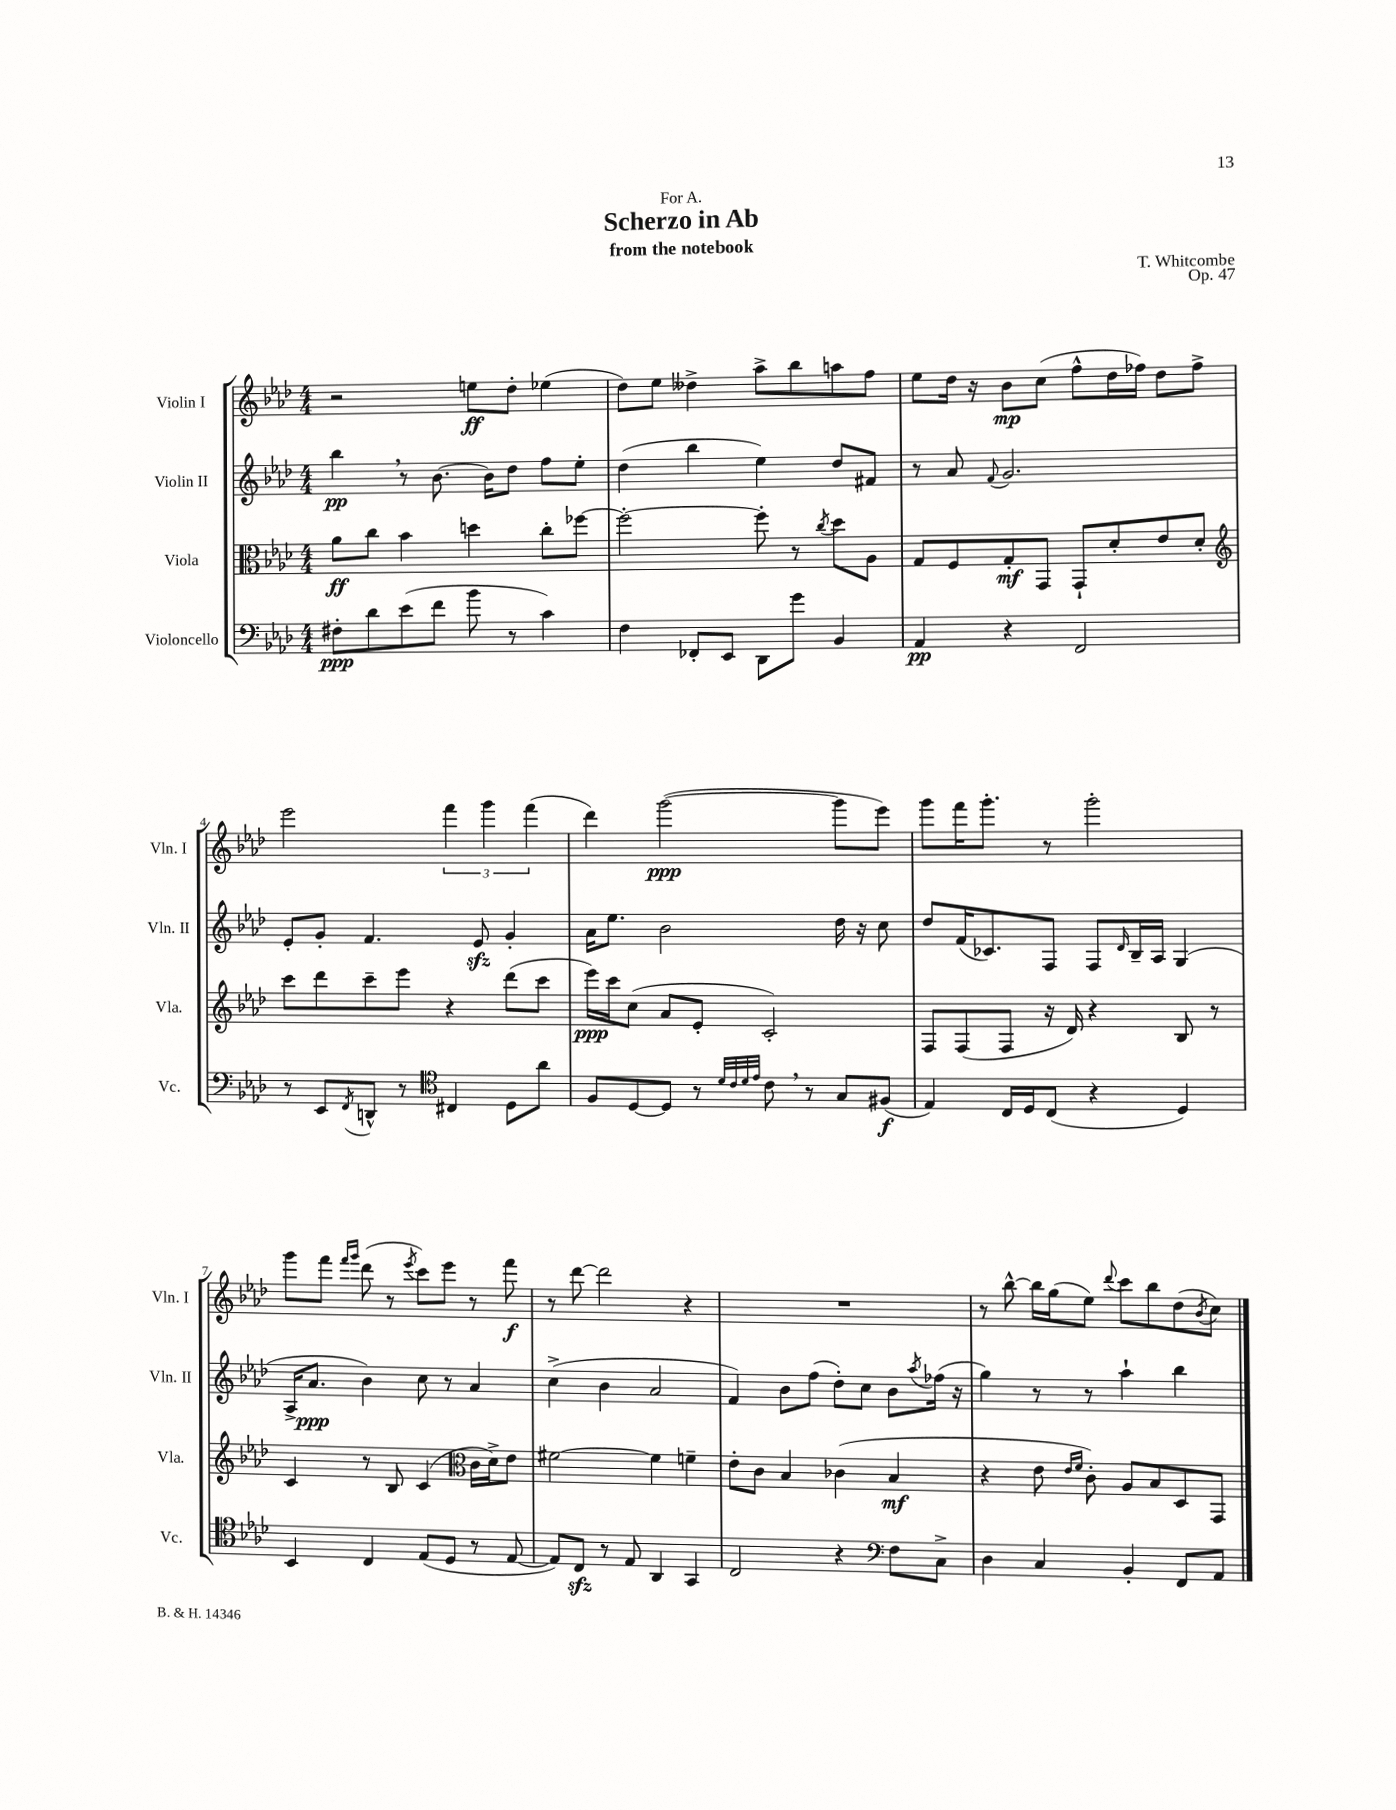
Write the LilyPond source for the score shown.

\header { title = "Scherzo in Ab" composer = "T. Whitcombe" subtitle = "from the notebook" dedication = "For A." opus = "Op. 47" }
<<
\new StaffGroup <<
\new Staff = "s0" \with { instrumentName = "Violin I" shortInstrumentName = "Vln. I" } {
    \clef treble \key aes \major \numericTimeSignature \time 4/4
    r2 e''8\ff des''8-. ees''4( |
    des''8) ees''8 deses''4-> aes''8-> bes''8 a''8 f''8 |
    ees''8 des''16 r16 bes'8\mp c''8( f''8-^ des''16 fes''16) des''8 fes''8-> |
    ees'''2 \tuplet 3/2 { f'''4 g'''4 f'''4( } |
    des'''4) g'''2~\ppp( g'''8 ees'''8) |
    g'''8 f'''16 g'''8.-. r8 g'''2-. |
    g'''8 f'''8 \grace { f'''16 g'''16 } des'''8( r8 \acciaccatura { ees'''8 } c'''8) ees'''8 r8 f'''8\f |
    r8 des'''8~ des'''2 r4 |
    R1 |
    r8 bes''8~-^ bes''16 g''16( ees''8) \appoggiatura { des'''8 } c'''8 bes''8 des''8( \acciaccatura { bes'8 } c''8) \bar "|." |
}
\new Staff = "s1" \with { instrumentName = "Violin II" shortInstrumentName = "Vln. II" } {
    \clef treble \key aes \major \numericTimeSignature \time 4/4
    bes''4\pp \breathe r8 bes'8.~ bes'16 des''8 f''8 ees''8-. |
    des''4( bes''4 ees''4) des''8 fis'8 |
    r8 aes'8 \appoggiatura { f'8 } g'2. |
    ees'8-. g'8-. f'4. ees'8\sfz g'4-. |
    aes'16 ees''8. bes'2 des''16 r16 c''8 |
    des''8 f'16( ces'8.) f8 f8 \grace { des'16 } bes16-- aes16 g4( |
    aes16-> aes'8.\ppp bes'4) c''8 r8 aes'4 |
    c''4->( bes'4 aes'2 |
    f'4) bes'8 f''8( des''8-.) c''8 bes'8 \acciaccatura { aes''8 } fes''16( r16 |
    g''4) r8 r8 aes''4-! bes''4 \bar "|." |
}
\new Staff = "s2" \with { instrumentName = "Viola" shortInstrumentName = "Vla." } {
    \clef alto \key aes \major \numericTimeSignature \time 4/4
    aes'8\ff c''8 bes'4 d''4 c''8-. fes''8~ |
    fes''2~-. fes''8-. r8 \acciaccatura { c''8 } des''8 aes8 |
    g8 f8 g8-.\mf g,8 g,8-! des'8-. ees'8 des'8-. |
    \clef treble c'''8 des'''8 c'''8-- ees'''8 r4 des'''8( c'''8 |
    ees'''16\ppp) c'''16 c''8( aes'8 ees'8-. c'2-.) |
    f8 f8( f8 r16 des'16) r4 bes8 r8 |
    c'4 r8 bes8 c'4( \clef alto c'16 des'16->) ees'8 |
    fis'2~ fis'4 f'4-- |
    ees'8-. c'8 bes4 ces'4( bes4\mf |
    r4 ees'8 \grace { ees'16 f'16 } c'8-.) aes8 bes8 des8 g,8 \bar "|." |
}
\new Staff = "s3" \with { instrumentName = "Violoncello" shortInstrumentName = "Vc." } {
    \clef bass \key aes \major \numericTimeSignature \time 4/4
    fis8-.\ppp des'8 ees'8( f'8 bes'8 r8 c'4) |
    f4 fes,8-. ees,8 des,8 g'8 bes,4 |
    aes,4\pp r4 f,2 |
    r8 ees,8 \acciaccatura { f,8 } d,8-^ r8 \clef tenor cis4 des8 aes'8 |
    f8 des8~ des8 r8 \grace { des'32 c'32 des'32 ees'32 } c'8 \breathe r8 g8 fis8\f( |
    ees4) c16 des16 c8( r4 des4) |
    bes,4 c4 ees8( des8 r8 ees8~ |
    ees8) c8\sfz r8 ees8 aes,4 g,4 |
    c2 r4 \clef bass f8 c8-> |
    des4 c4 bes,4-. f,8 aes,8 \bar "|." |
}
>>
>>
